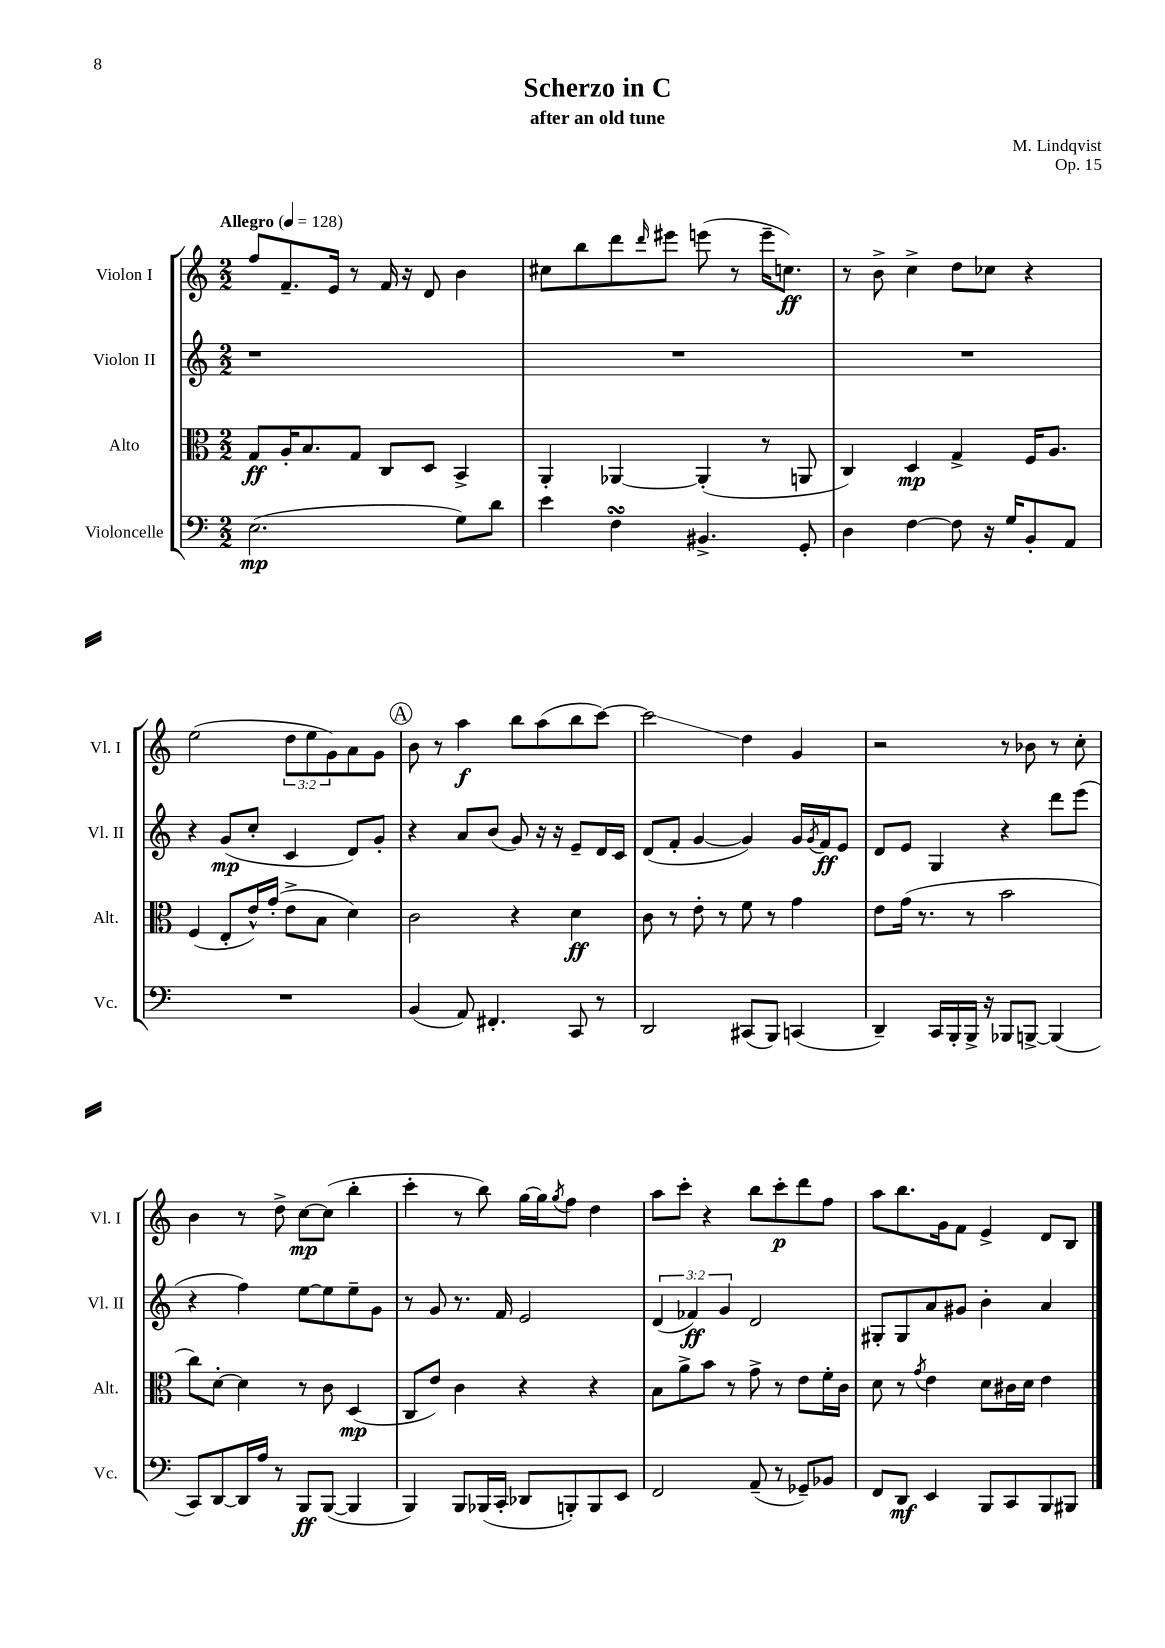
\header { title = "Scherzo in C" composer = "M. Lindqvist" subtitle = "after an old tune" opus = "Op. 15" }
<<
\new StaffGroup <<
\new Staff = "s0" \with { instrumentName = "Violon I" shortInstrumentName = "Vl. I" } {
    \clef treble \key c \major \numericTimeSignature \time 2/2 \override Staff.TupletNumber.text = #tuplet-number::calc-fraction-text \tempo "Allegro" 4 = 128
    f''8 f'8.-- e'16 r8 f'16 r16 d'8 b'4 |
    cis''8 b''8 d'''8 \grace { d'''16 } eis'''8 e'''8( r8 e'''16-- c''8.\ff) |
    r8 b'8-> c''4-> d''8 ces''8 r4 |
    e''2( \tuplet 3/2 { d''8 e''8 g'8) } a'8 g'8 |
    \mark \markup { \circle "A" } b'8 r8 a''4\f b''8 a''8( b''8 c'''8~) |
    c'''2\glissando d''4 g'4 |
    r2 r8 bes'8 r8 c''8-. |
    b'4 r8 d''8-> c''8~\mp c''8( b''4-. |
    c'''4-. r8 b''8) g''16~ g''16 \acciaccatura { g''8 } f''8 d''4 |
    a''8 c'''8-. r4 b''8 c'''8-.\p d'''8 f''8 |
    a''8 b''8. g'16 f'8 e'4-> d'8 b8 \bar "|." |
}
\new Staff = "s1" \with { instrumentName = "Violon II" shortInstrumentName = "Vl. II" } {
    \clef treble \key c \major \numericTimeSignature \time 2/2 \override Staff.TupletNumber.text = #tuplet-number::calc-fraction-text
    r1 |
    R1 |
    R1 |
    r4 g'8\mp( c''8-. c'4 d'8) g'8-. |
    \mark \markup { \circle "A" } r4 a'8 b'8( g'8) r16 r16 e'8-- d'16 c'16 |
    d'8( f'8-. g'4~ g'4) g'16 \acciaccatura { g'8 } f'16\ff e'8 |
    d'8 e'8 g4 r4 d'''8 e'''8( |
    r4 f''4) e''8~ e''8 e''8-- g'8 |
    r8 g'8 r8. f'16 e'2 |
    \tuplet 3/2 { d'4( fes'4\ff) g'4 } d'2 |
    gis8-. gis8 a'8 gis'8 b'4-. a'4 \bar "|." |
}
\new Staff = "s2" \with { instrumentName = "Alto" shortInstrumentName = "Alt." } {
    \clef alto \key c \major \numericTimeSignature \time 2/2
    g8\ff a16-. b8. g8 c8 d8 b,4-> |
    a,4-. aes,4~ aes,4-.( r8 a,8 |
    c4) d4\mp g4-> f16 a8. |
    f4( e8-. e'16-^) g'16-.( e'8-> b8 d'4) |
    \mark \markup { \circle "A" } c'2 r4 d'4\ff |
    c'8 r8 e'8-. r8 f'8 r8 g'4 |
    e'8 g'16( r8. r8 b'2 |
    c''8) d'8~-. d'4 r8 c'8 d4\mp( |
    c8 e'8) c'4 r4 r4 |
    b8 a'8-> b'8 r8 g'8-> r8 e'8 f'16-. c'16 |
    d'8 r8 \acciaccatura { g'8 } e'4 d'8 cis'16 d'16 e'4 \bar "|." |
}
\new Staff = "s3" \with { instrumentName = "Violoncelle" shortInstrumentName = "Vc." } {
    \clef bass \key c \major \numericTimeSignature \time 2/2
    e2.\mp( g8) d'8 |
    e'4 f4\turn bis,4.-> g,8-. |
    d4 f4~ f8 r16 g16 b,8-. a,8 |
    R1 |
    \mark \markup { \circle "A" } b,4( a,8) fis,4.-. c,8 r8 |
    d,2 cis,8( b,,8) c,4( |
    d,4--) c,16 b,,16-. b,,16-> r16 bes,,8 b,,8~-> b,,4( |
    c,8) d,8~ d,16 a16 r8 b,,8\ff b,,8~( b,,4 |
    b,,4) b,,8 bes,,16( c,16-. des,8 b,,8-.) b,,8 e,8 |
    f,2 a,8--( r8 ges,8--) bes,8 |
    f,8 d,8\mf e,4 b,,8 c,8 b,,8 bis,,8 \bar "|." |
}
>>
>>
\layout { \context { \Score \remove "Bar_number_engraver" } }
